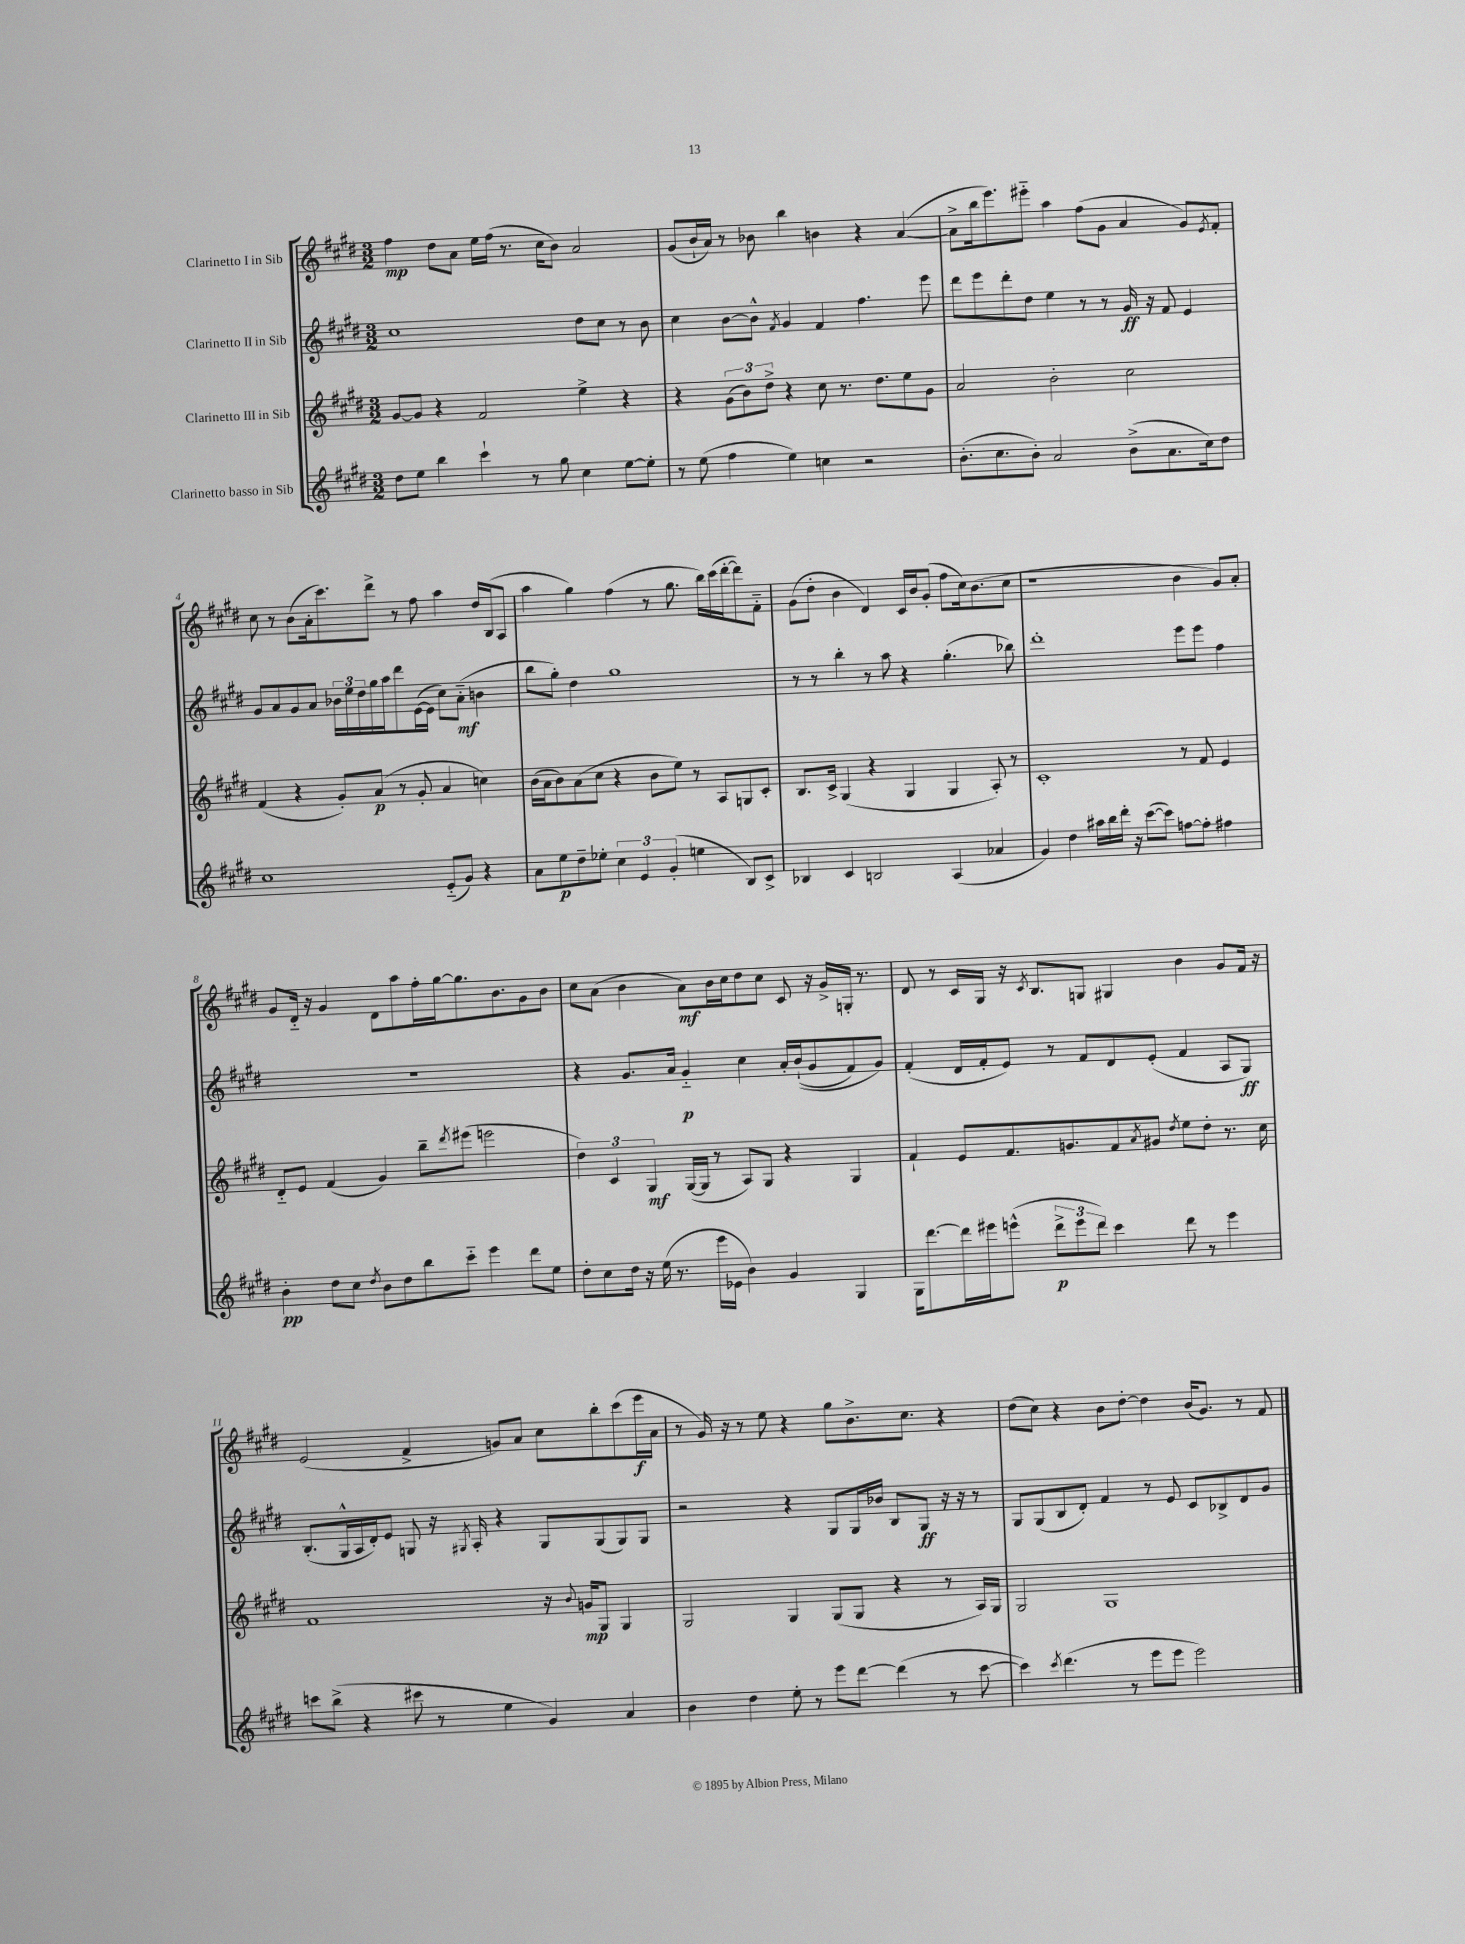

**kern	**kern	**kern	**kern
*staff4	*staff3	*staff2	*staff1
*clefG2	*clefG2	*clefG2	*clefG2
*k[f#c#g#d#]	*k[f#c#g#d#]	*k[f#c#g#d#]	*k[f#c#g#d#]
*M3/2	*M3/2	*M3/2	*M3/2
8dd#\L	[8g#/L	1cc#	4ff#\
8ee\J	8g#/]J	.	.
4bb\	4r	.	8dd#\L
.	.	.	8a\J
4ccc#`\	2f#/	.	16ee\LL
.	.	.	(16ff#\JJ
.	.	.	8.r
8r	.	.	.
.	.	.	16cc#\LK
8gg#\	.	.	8b\J)
4cc#\	4ee^\	8dd#\L	2a/
.	.	8cc#\J	.
[8ee\L	4r	8r	.
8ee'\]J	.	8b\	.
=	=	=	=
8r	4r	4cc#\	(8g#/L
(8ee\	.	.	16b`/L
.	.	.	16a/JJ)
4ff#\	(12g#\L	[8b\L	8r
.	12b\)	.	.
.	.	8b^^\]J	8b-\
.	12dd#^\J	.	.
.	.	8qf#/	.
4ee\)	4r	4g#/	4bb\
4cc\	8cc#\	4f#/	4b\
.	8.r	.	.
2r	.	4.ff#\	4r
.	8.dd#\L	.	.
.	8ee\	.	([4a/
.	8g#\J	8eee\	.
=	=	=	=
(8.b'\L	2a/	8ddd#\L	8a^\]L
.	.	8eee\	16bb\k
8.cc#\	.	.	8.eee\)
.	.	8ddd#'\	.
8b'\J)	.	8dd#\J	8eee#'~\J
2a/	2b'\	4ee\	4aa\
.	.	8r	(8ff#\L
.	.	8r	8g#\J
(8b^\L	2cc#\	16g#/	4a/
.	.	16r	.
8.a\	.	8f#/	.
.	.	4e/	8g#/L)
16cc#\k)	.	.	.
.	.	.	8qe/
8dd#\J	.	.	8f#'/J
=	=	=	=
1cc#	(4f#/	8g#/L	8cc#\
.	.	8a/	8r
.	4r	8g#/	(8b\L
.	.	8a/J	16a'\k
.	.	.	8.ccc#\)
.	8g#'/L)	24b-\LL	.
.	.	24ee\	.
.	.	24dd#\	.
.	(8a/J	16gg#\	8ddd#^\J
.	.	16aa\J	.
.	8r	8ddd#\	8r
.	8g#'/	([16e\L	8ff#\
.	.	16e\]JJ	.
(8e'~/L	4a/	8cc#\L)	4aa\
8g#/J)	.	(8a'~\J	.
4r	4cc\)	4b\	16dd#/LL
.	.	.	(16B/J
.	.	.	8A/J
=	=	=	=
8a\L	(16b\LL	8bb\L	4aa\
.	16a\J	.	.
8ee\	8b\)	8gg#'\J)	.
8dd#~\	(8a\	4dd#\	4gg#\)
8ee-'\J	8cc#\J	.	.
6cc#\	4r	1gg#	(4ff#\
6e/	.	.	.
.	8b\L	.	8r
(6g#'/	.	.	.
.	8ee\J)	.	8.gg#\
4ee\	8r	.	.
.	.	.	16bb\LL)
.	8A/L	.	(16ccc#\
.	.	.	[16ddd#'\J
8B/L)	8G/	.	8ddd#\])
8c#^/J	8c#'/J	.	8f#'~\J
=	=	=	=
4B-/	8.B/L	8r	(8g#\L
.	.	8r	8dd#'\J
.	16c#^/Jk	.	.
4c#/	(4G#/	4bb'\	4b\
2B/	4r	8r	4d#/)
.	.	8aa\	.
.	4G#/	4r	16c#/LL
.	.	.	16b/J
.	.	.	(8g#'/J
(4A/	4G#/	(4.gg#'\	8ff#\L
.	.	.	16cc#\k)
.	.	.	(8.b\
4a-/	8A'/)	.	.
.	8r	8bb-\)	8cc#\J
=	=	=	=
4g#/)	1c#'	1ddd#'	1r
4dd#\	.	.	.
16aa#\LL	.	.	.
16bb\	.	.	.
16ddd#'\JJ	.	.	.
16r	.	.	.
([8ccc#\L	.	.	.
8ccc#\]J)	.	.	.
[8ff\L	8r	8eee\L	4b\
8ff'\]J	8f#/	8eee\J	.
4ff#\	4e/	4ff#\	8g#/L)
.	.	.	8a'/J
=	=	=	=
4b'\	8d#'~/L	1.r	8g#/L
.	8e/J	.	16d#'~/Jk
.	.	.	16r
8dd#\L	(4f#/	.	4g#/
8cc#\J	.	.	.
8qdd#/	.	.	.
8b\L	4g#/)	.	8d#\L
8dd#\	.	.	8aa\
8bb\	8bb~\L	.	16ff#'\L
.	.	.	[16gg#\J
.	8qddd#/	.	.
8ccc#'~\J	(8eee#\J	.	8.gg#\]
4eee\	2eee\	.	.
.	.	.	8.b\
8ddd#\L	.	.	8g#\
8ee\J	.	.	8b\J
=	=	=	=
8dd#'\L	6dd#\)	4r	8cc#\L
8cc#\	.	.	(8a\J
.	6c#/	.	.
16dd#\Jk	.	8.g#/L	4b\
16r	.	.	.
.	6G#/	.	.
(16ee\	.	.	.
8.r	.	16a/Jk	.
.	([16G#/LL	4g#'~/	8a\L)
.	16G#/]JJ	.	.
16eee\LL	8r	.	16b\L
16e-\JJ	.	.	16cc#\J
4b\)	8A/L)	4cc#\	8dd#\
.	8G#/J	.	8cc#\J
4g#/	4r	16a'/LL	8c#/
.	.	&((16b`/J	.
.	.	8g#/	16r
.	.	.	16g#^/LL
4G#/	4G#/	8f#/)	16G'/JJ
.	.	.	8.r
.	.	8g#/J&)	.
=	=	=	=
16G#\LK	4f#`/	(4f#'/	8d#/
[8.ddd#\	.	.	.
.	.	.	8r
16ddd#\]L	8e/L	16d#/LL	16c#/LL
16eee#\J	.	16f#'/J	16G#/JJ
(8eee^^\J	8.f#/	8e/J)	16r
.	.	.	8qc#/
.	.	.	8.B/L
12ddd#^\L	.	8r	.
.	8.g/	.	.
12eee\	.	.	.
.	.	8f#/L	8G/J
12ddd#\J)	.	.	.
4ccc#\	8f#/	8d#/	4G#/
.	8qa/	.	.
.	8g#/J	(8e'/J	.
.	8qdd#/	.	.
8ddd#\	8ee\L	4f#/	4b\
8r	8dd#'\J	.	.
4eee\	8.r	8A/L	8g#/L
.	.	8G#/J)	16f#/Jk
.	16cc#\	.	16r
=	=	=	=
8ccc\L	1f#	(8.B'/L	(2e/
(8bb^\J	.	.	.
.	.	16G#^^/L	.
4r	.	16A/	.
.	.	16d#'/J)	.
.	.	8e/J	.
8ccc#\	.	8G/	4f#^/
8r	.	16r	.
.	.	8qG#/	.
.	.	16A'/	.
4ee\	.	4r	8g/L)
.	.	.	8a/J
4g#/)	16r	8G#/L	8cc#\L
.	8qqb/	.	.
.	16g/LK	.	.
.	8G#/J	(8G#/	8bb'\
4a/	4G#/	8G#/)	(8ccc#\
.	.	8G#/J	16eee\L
.	.	.	16a\JJ
=	=	=	=
4b\	2G#/	2r	8r
.	.	.	16g#/)
.	.	.	16r
4dd#\	.	.	8r
.	.	.	8ee\
8ee'\	4G#/	4r	4r
8r	.	.	.
8eee\L	(8G#/L	8G#/L	8gg#\L
[8ddd#\J	8G#/J	16G#/L	8.b^\
.	.	16b-/JJ	.
(4ddd#\]	4r	8B/L	.
.	.	.	8.cc#\J
.	.	8G#/J	.
8r	8r	16r	4r
.	.	16r	.
[8ccc#\	16A/LL)	8r	.
.	16G#/JJ	.	.
=	=	=	=
4ccc#\])	2G#/	8G#/L	(8dd#\L
.	.	(8G#/	8cc#\J)
8qccc#/	.	.	.
(4.ddd#\	.	8B/	4r
.	.	8d#'/J)	.
.	1G#	4f#/	8b\L
8r	.	.	[8dd#'\J
8eee\L	.	8r	4dd#\]
8eee\J	.	8e/	.
2eee\)	.	8c#/L	(16b/LK
.	.	.	8.g#/J)
.	.	8B-^/	.
.	.	8d#/	8r
.	.	8g#/J	8f#/
==	==	==	==
*-	*-	*-	*-
